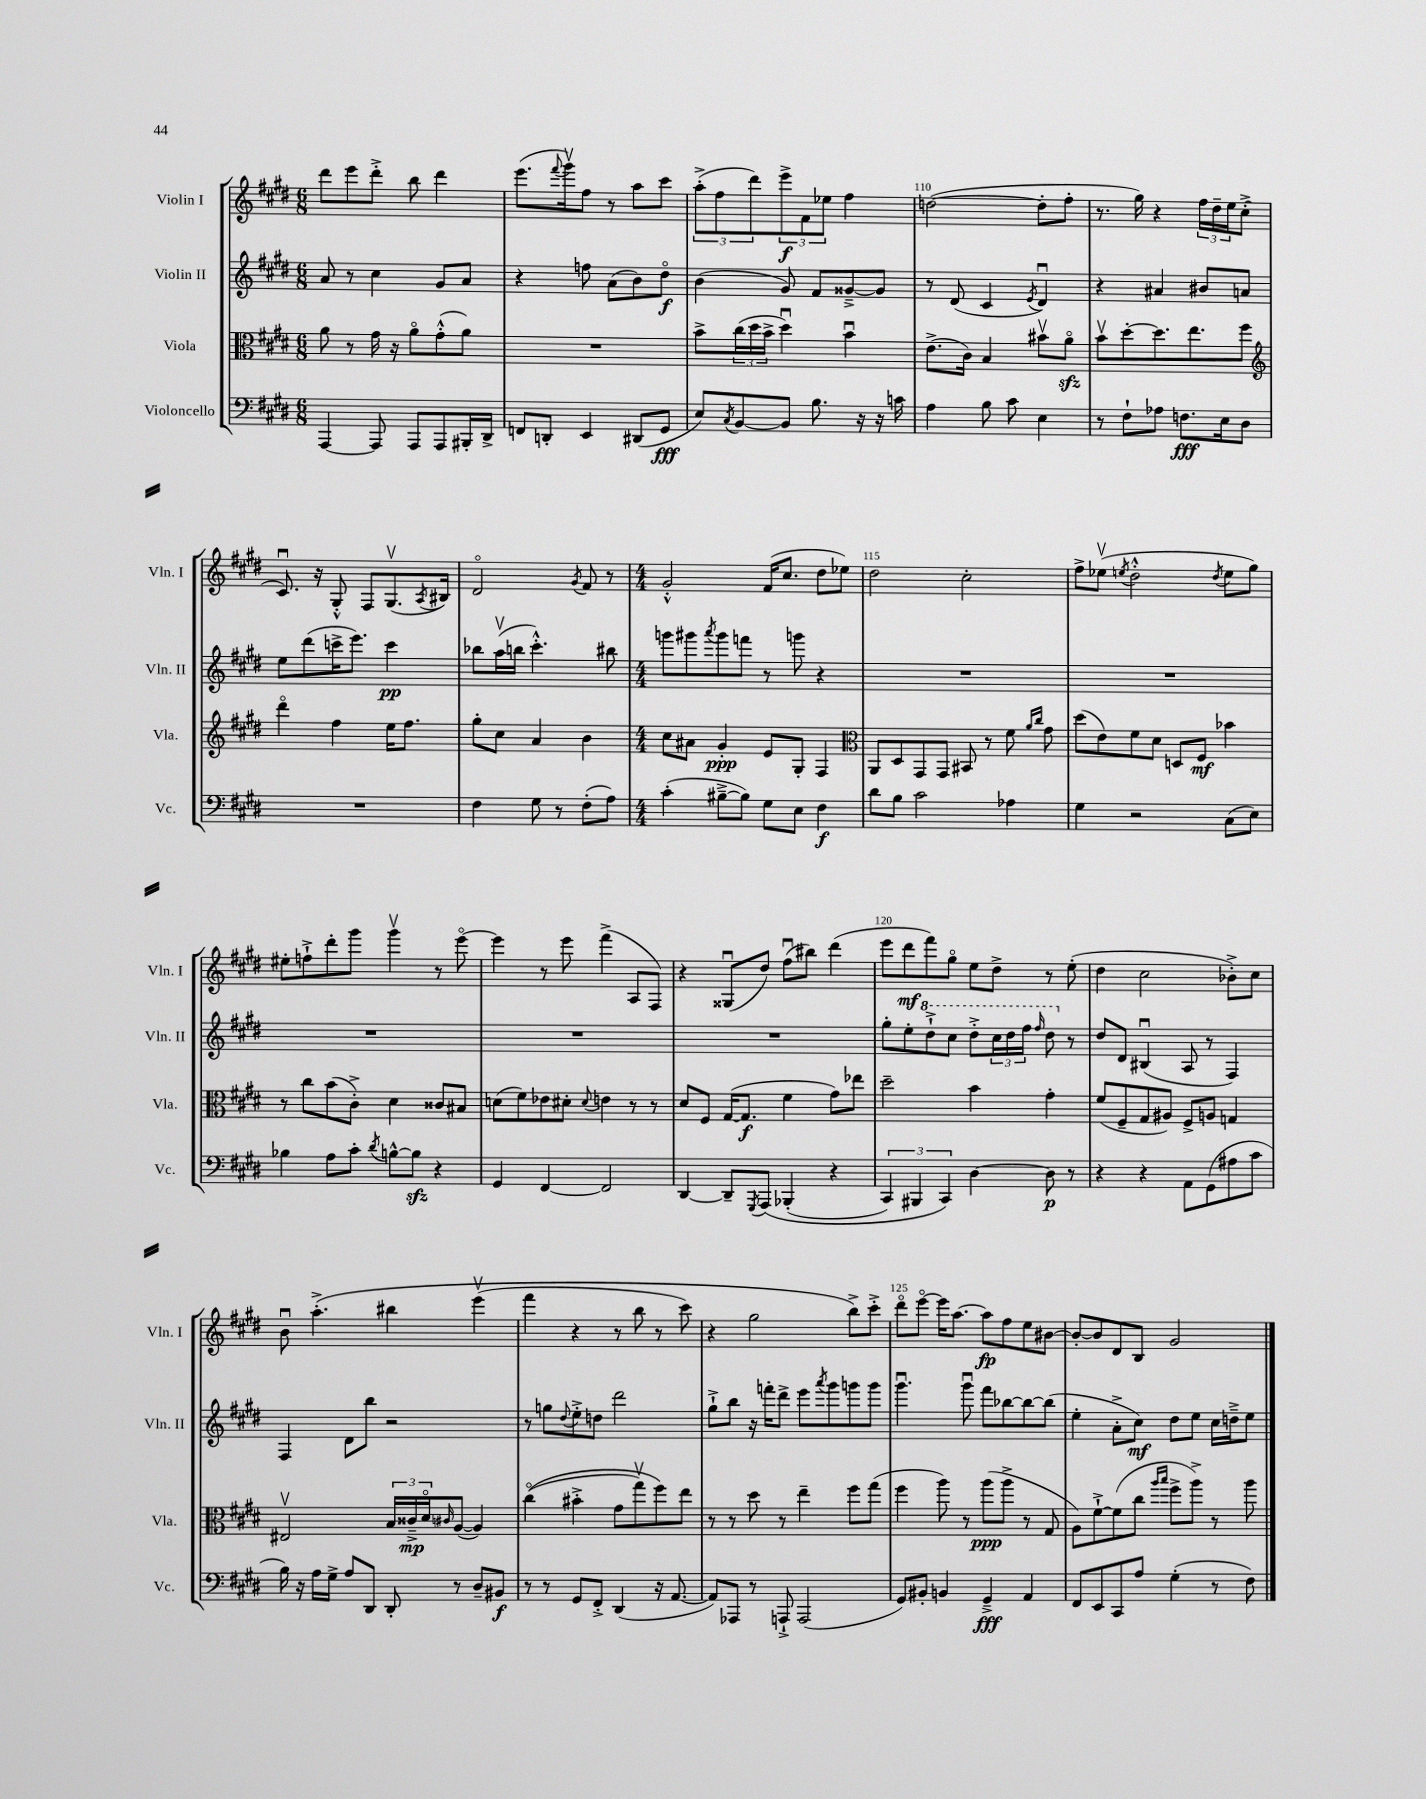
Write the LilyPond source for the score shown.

<<
\new StaffGroup <<
\new Staff = "s0" \with { instrumentName = "Violin I" shortInstrumentName = "Vln. I" } {
    \clef treble \key e \major \numericTimeSignature \time 6/8
    dis'''8 e'''8 dis'''8-.-> b''8 dis'''4 |
    e'''8.( \appoggiatura { fis'''8 } gis'''16\upbow) fis''8 r8 a''8 cis'''8 |
    \tuplet 3/2 { a''8-.->( fis''8 dis'''8) } \tuplet 3/2 { e'''8->\f fis'8 ees''8 } fis''4 |
    d''2~( d''8-. fis''8-. |
    r8. gis''16) r4 \tuplet 3/2 { fis''16 dis''16-- e''16 } cis''8-.->( |
    cis'8.\downbow) r16 gis8-.-^ fis8 gis8.\upbow( \acciaccatura { a8 } bis16) |
    dis'2\flageolet \acciaccatura { gis'8 } fis'8 r8 |
    \numericTimeSignature \time 4/4 gis'2-.-^ fis'16( cis''8. dis''8 ees''8) |
    dis''2 cis''2-. |
    fis''8-> ees''8\upbow( \acciaccatura { e''8 } dis''2-.-^ \acciaccatura { dis''8 } e''8 gis''8) |
    eis''8-. f''8-!-> dis'''8-. gis'''8 gis'''4\upbow r8 e'''8~\flageolet |
    e'''4 r8 e'''8 fis'''4->( a8 fis8) |
    r4 gisis8\downbow( dis''8) fis''8\downbow( bis''8) dis'''4( |
    e'''8 dis'''8\mf fis'''8) gis''8\flageolet e''8 dis''8-> r8 e''8-.( |
    dis''4 cis''2 bes'8-.->) cis''8 |
    b'8\downbow a''4.-.->\( bis''4 e'''4\upbow( |
    fis'''4 r4 r8 b''8 r8 cis'''8) |
    r4 gis''2 b''8->\) cis'''8-.-> |
    dis'''8\flageolet e'''8~\flageolet e'''16 a''8.~ a''8\fp fis''8 e''8 bis'8~ |
    bis'8~-. bis'8 dis'8 b8 gis'2 \bar "|." |
}
\new Staff = "s1" \with { instrumentName = "Violin II" shortInstrumentName = "Vln. II" } {
    \clef treble \key e \major \numericTimeSignature \time 6/8
    a'8 r8 cis''4 gis'8 a'8 |
    r4 f''8 a'8( b'8) dis''8\flageolet\f |
    b'4( gis'8) fis'8 gisis'8~---> gisis'8 |
    r8 dis'8( cis'4 \acciaccatura { e'8 } dis'4\downbow) |
    r4 ais'4 bis'8 a'8 |
    e''8 dis'''8( c'''16-> e'''8.) c'''4\pp |
    bes''8 a''16\upbow( b''16 cis'''4.-.-^) bis''8 |
    \numericTimeSignature \time 4/4 g'''8 gis'''8 \acciaccatura { a'''8 } gis'''8 f'''8 r8 g'''8 r4 |
    R1 |
    R1 |
    R1 |
    R1 |
    R1 |
    gis''8-. e''8-. \ottava #1 dis'''8-!-> cis'''8 dis'''8-.-> \tuplet 3/2 { cis'''16 dis'''16 fis'''16 } \grace { fis'''16 } dis'''8 \ottava #0 r8 |
    dis''8 dis'8 bis4\downbow( a8 r8 fis4) |
    fis4 dis'8 b''8 r2 |
    r8 g''8 \appoggiatura { dis''8 } e''8-.-> d''8 dis'''2 |
    gis''8-!-> b''8 r16 f'''16-. dis'''8-> e'''8 \acciaccatura { a'''8 } gis'''8 g'''8 g'''8 |
    gis'''4.\downbow gis'''8\downbow fis'''8 bes''8~ bes''8~ bes''8( |
    e''4-. a'8-.-> cis''8\mf) dis''8 e''8 cis''16 d''16---> e''8 \bar "|." |
}
\new Staff = "s2" \with { instrumentName = "Viola" shortInstrumentName = "Vla." } {
    \clef alto \key e \major \numericTimeSignature \time 6/8
    a'8 r8 gis'16 r16 a'8\flageolet gis'8-.-^( a'8) |
    R2. |
    b'8-> \tuplet 3/2 { cis''16( dis''16 b'16-> } dis''4\downbow) b'4\downbow |
    e'8.->( cis'16) b4 bis'8\upbow a'8\flageolet\sfz |
    b'8\upbow dis''8~-. dis''8. e''8. fis''8 |
    \clef treble dis'''4\flageolet fis''4 e''16 fis''8. |
    gis''8-. cis''8 a'4 b'4 |
    \numericTimeSignature \time 4/4 cis''8 ais'8 gis'4-.\ppp e'8 gis8-. fis4 |
    \clef alto a,8 dis8 gis,8 gis,8 bis,8 r8 fis'8 \grace { a'16 cis''16 } gis'8 |
    dis''8( e'8) fis'8 dis'8 d8 fis8\mf bes'4 |
    r8 cis''8 b'8( cis'8-.->) dis'4 cisis'8 bis8 |
    d'8( fis'8) ees'8 dis'8-. \appoggiatura { dis'8 } e'4 r8 r8 |
    dis'8 fis8 gis16~( gis8.\f fis'4 gis'8) ees''8 |
    dis''2-- b'4 gis'4-. |
    fis'8( fis8-- gis8 ais8) fis8-> a8 g4 |
    eis2\upbow \tuplet 3/2 { b16 cisis'16--->\mp dis'16\flageolet } \grace { cis'16 } a8~( a4) |
    cis''4\flageolet(\( bis'4-.-> gis'8 gis''8\upbow) fis''8\) e''8 |
    r8 r8 dis''8 r8 e''4-- fis''8 gis''8( |
    fis''4 a''8) r8 a''8\ppp( a''8-> r8 gis8 |
    a8) fis'8~-!-> fis'8( cis''8 \grace { a''16 b''16 } fis''8-> a''8->) r8 a''8 \bar "|." |
}
\new Staff = "s3" \with { instrumentName = "Violoncello" shortInstrumentName = "Vc." } {
    \clef bass \key e \major \numericTimeSignature \time 6/8
    a,,4~ a,,8 a,,8 a,,8 bis,,16-. dis,16-> |
    f,8 d,8-. e,4 dis,8( gis,8\fff |
    e8) \acciaccatura { cis8 } b,8~ b,8 b8. r16 r16 c'16 |
    a4 b8 cis'8 e4 |
    r8 fis8-! aes8 f8.\fff e16 dis8 |
    R2. |
    fis4 gis8 r8 fis8-.( a8) |
    \numericTimeSignature \time 4/4 cis'4-.( bis8~---> bis8) gis8 e8 fis4\f |
    dis'8 b8 cis'2 aes4 |
    gis4 r2 cis8( e8) |
    bes4 a8 cis'8-. \acciaccatura { dis'8 } b8~-^ b8\sfz r4 |
    gis,4 fis,4~ fis,2 |
    dis,4~ dis,8-- \acciaccatura { gis,,8 } a,,8\( bes,,4-.( r4 |
    \tuplet 3/2 { cis,4) bis,,4 cis,4\) } dis4~ dis8\p r8 |
    r4 r4 a,8 gis,8( ais8 cis'8 |
    b16) r16 a16 gis16-> a8 dis,8 dis,8-. r8 dis8-- bis,8\f |
    r8 r8 gis,8 fis,8-.-> dis,4( r16 a,8.~ |
    a,8) aes,,8 r8 a,,8-!-> a,,2( |
    gis,8) bis,8-. b,4 gis,4--->\fff a,4 |
    fis,8 e,8 cis,8 a8 gis4-.( r8 fis8) \bar "|." |
}
>>
>>
\layout { \context { \Score currentBarNumber = #107 \override BarNumber.break-visibility = ##(#f #t #t) barNumberVisibility = #(every-nth-bar-number-visible 5) } }
